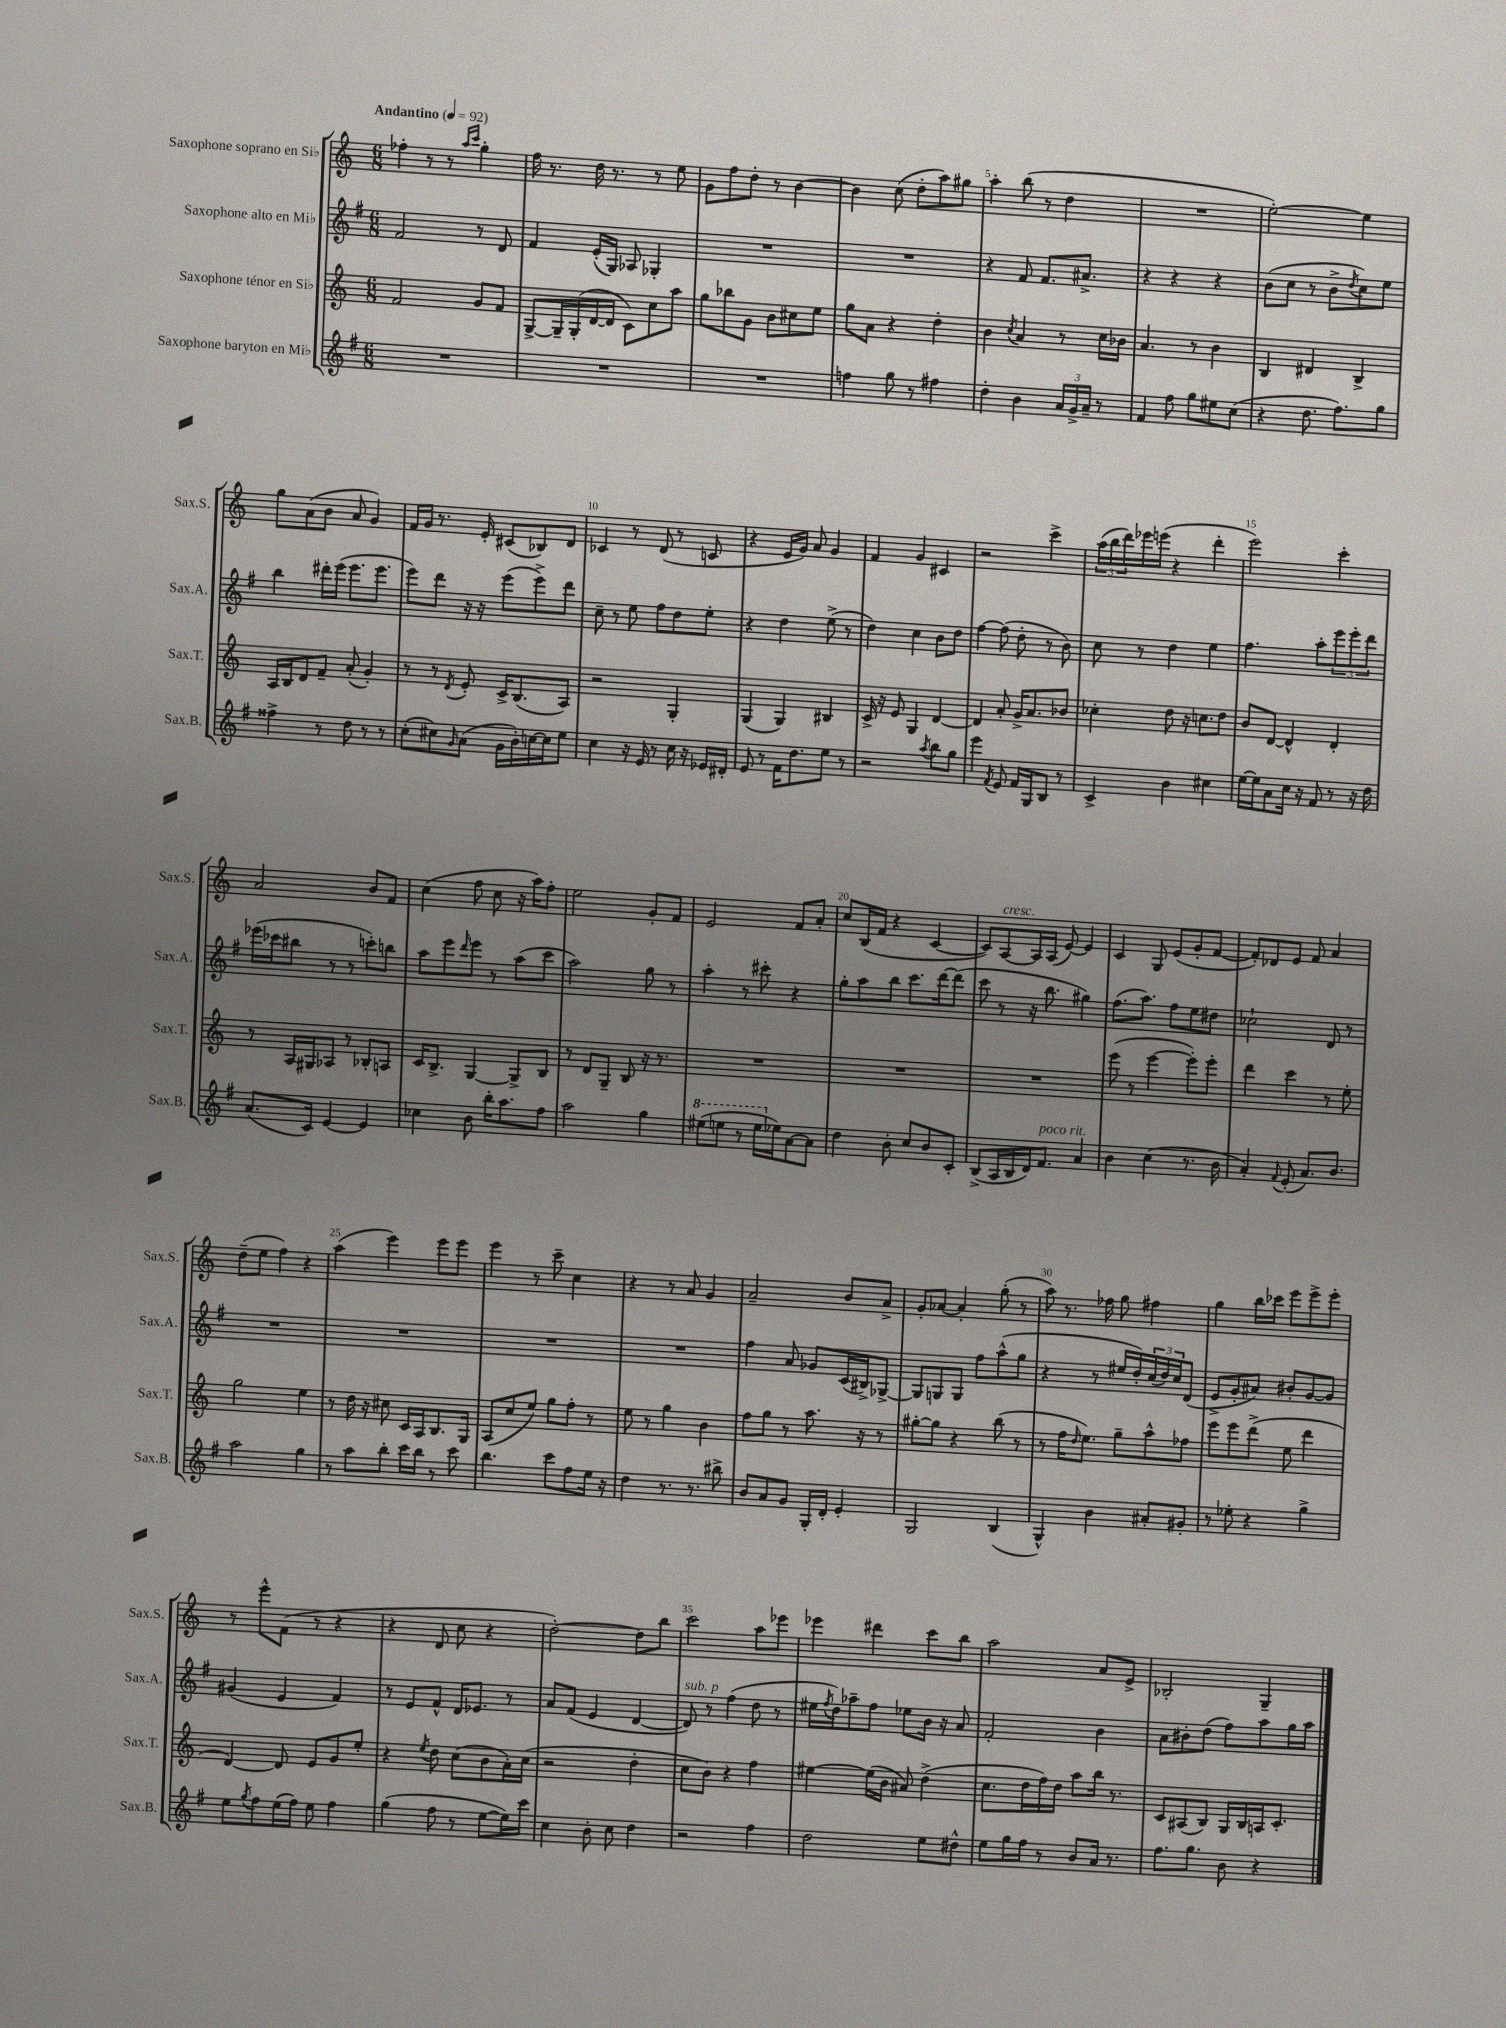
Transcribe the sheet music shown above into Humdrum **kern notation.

**kern	**kern	**kern	**kern
*staff4	*staff3	*staff2	*staff1
*clefG2	*clefG2	*clefG2	*clefG2
*k[f#]	*k[]	*k[f#]	*k[]
*M6/8	*M6/8	*M6/8	*M6/8
*MM92	*MM92	*MM92	*MM92
2.r	2f/	2f#/	4ff-'\
.	.	.	8r
.	.	.	8r
.	.	.	16qqaa/LL
.	.	.	16qqccc/JJ
.	8g/L	8r	4gg'\
.	8f/J	8d/	.
=	=	=	=
2.r	[8G^/L	4f#/	16ff\
.	.	.	8.r
.	16G~/]L	.	.
.	(16G'/	.	.
.	[16d/	(16e'/LL	16dd\
.	16d/]JJ	16G/JJ)	8.r
.	8c\L)	8A-/	.
.	8cc\	4G-'/	8r
.	8aa\J	.	8ee\
=	=	=	=
2.r	8gg\L	2.r	8g\L
.	8bb-\	.	8ff\
.	8g\J	.	8dd'\J
.	8b\L	.	8r
.	8cc#\	.	[4b\
.	8ee\J	.	.
=	=	=	=
4ff\	8gg\L	2.r	4b\]
.	8a\J	.	.
8gg\	4r	.	(8cc\
8r	.	.	8dd'\L
4ff#\	4dd'\	.	8aa\)
.	.	.	8gg#\J
=	=	=	=
4dd'\	4b\	4r	4aa'\
.	8qcc/	.	.
4b\	4a/	8f#/	(8bb\
.	.	8.f#/L	8r
24a/LL	8r	.	4dd\
24g^/	.	.	.
.	.	8.a#^/J	.
24a~/JJ	.	.	.
8r	16cc\LL	.	.
.	16b-\JJ	.	.
=	=	=	=
4f#/	4.a/	4r	2.r
8ff#\	.	4r	.
8gg\L	8r	.	.
8ee#\	4b\	4r	.
(8cc\J	.	.	.
=	=	=	=
4r	4B/	(8b\L	[2ee'\)
.	.	8cc\J	.
8.dd\	4d#/	8r	.
.	.	8b^\L	.
8.ff#\L)	.	.	.
.	.	8qdd/	.
.	4B^/	8cc\)	4ee\]
8gg\J	.	8ee\J	.
=	=	=	=
4ff##^\	16A/LL	4bb\	8gg\L
.	16B/J	.	.
.	8d/	.	(8a\
8r	8f~/J	16ddd#'\LL	8b\J
.	.	(16eee\JJ	.
8dd\	(8a'/	8.eee\L	8a/
8r	4g'/)	.	4g/)
.	.	8.eee\J	.
8r	.	.	.
=	=	=	=
(8cc'\L	8r	8eee\L)	16f/LL
.	.	.	16g/JJ
8cc#\)	8r	8ddd\J	8.r
16qqg/	8qd/	.	.
(8a\J	8e'/	16r	.
.	.	16r	16e'/
16g\LL	16c^/LK	(8eee\L	(8c#/L
16b'\)	(8.B/	.	.
[16cc\	.	8eee^\)	8B-/)
16cc\]J	.	.	.
8ee\J	8A/J)	8ddd\J	8d/J
=	=	=	=
4cc\	2r	8cc~\	4c-/
.	.	8r	.
16r	.	8ee\	8r
16e/	.	.	.
8r	.	8ff#\L	(8d/
16cc\	4G'/	8dd\	8r
16r	.	.	.
16e-/LL	.	8ee'\J	8c/
16d#'/JJ	.	.	.
=	=	=	=
8e/	(4G/	4r	4r
8r	.	.	.
16f#\LK	4G/)	4dd\	16e/LL
8.dd\	.	.	16g/JJ)
.	.	.	8a/
8ee\J	4B#/	(8ee^\	4g/
8r	.	8r	.
=	=	=	=
2r	16c^/	4dd\)	4f/
.	16r	.	.
.	8e/	.	.
.	4G/	4cc\	4g/
8qaa/	.	.	.
8bb\L	[4d/	8b\L	4c#/
8gg\J	.	8dd\J	.
=	=	=	=
4eee\	4d/]	[4ff#\	2r
8qf#/	.	.	.
8e/	8a'/	(8ff#\]	.
16f#/LL	16g^/LK	8dd'\	.
16G/J	8.a/	.	.
8B/J	.	8r	4ccc^\
8r	8b-/J	8b\)	.
=	=	=	=
4c^/	4cc-'\	8cc\	(24aa\LL
.	.	.	24bb\
.	.	.	24ddd\)
.	.	8r	16eee-\
.	.	.	(16eee\JJ
4b\	8dd\	4dd\	4r
.	16r	.	.
.	8.cc\L	.	.
4cc#\	.	4ee\	4ddd'\
.	8dd\J	.	.
=	=	=	=
[16ee\LL	8b/L	4.ff#\	2eee\)
16ee\]J	.	.	.
8a\	[8d/J	.	.
16cc\Jk	4d^^/]	.	.
16r	.	.	.
8f#/	.	8aa'\L	.
8r	4d'/	12eee\	4ccc'\
.	.	12eee'\	.
16r	.	.	.
.	.	12ddd\J	.
16dd\	.	.	.
=	=	=	=
(8.a/L	8r	(16eee-\LL	2a/
.	.	16ccc-\J	.
.	16A/LL	8bb#\J	.
16c/Jk)	16G#/J	.	.
[4e/	8A-/J	8r	.
.	8r	8r	.
4e/]	8B-'/L	8ccc'\L)	8b/L
.	8A/J	8bb\J	8f/J
=	=	=	=
4cc-\	16c/LK	8aa\L	(4cc\
.	8.B^/J	.	.
.	.	8eee\	.
.	.	16qqddd/	.
8b\	[4G/	8eee\J	8ff\
16bb'\LK	.	8r	8cc\
8.aa\	.	.	.
.	8G^/]L	(8aa\L	16r
.	.	.	16aa\LK)
8ff#\J	8B/J	8ccc\J	8ff'\J
=	=	=	=
2aa\	8r	2aa\)	2ee\
.	8d/L	.	.
.	8G~/J	.	.
.	8B/	.	.
4gg\	16r	8gg\	8g'/L
.	8.r	.	.
.	.	8r	8f/J
=	=	=	=
(8eee#\L	2.r	4aa'\	2e/
8eee\J	.	.	.
8r	.	8r	.
16eee\LL	.	8ccc#'\	.
16ee-\J)	.	.	.
[8a\	.	4r	8f/L
8a\]J	.	.	8a'/J
=	=	=	=
4dd\	2.r	8gg'\L	8cc/L
.	.	8aa\	(16B/L
.	.	.	16f/JJ
8b'\	.	8bb\J	4r
8cc/L	.	8.ccc\L	.
8b/	.	.	[4c/
.	.	[16ddd\k	.
8c'/J	.	(8ddd\]J	.
=	=	=	=
(8B^/L	2.r	8ccc\	8c/]L)
16A/L	.	8r	[8A/
16B/	.	.	.
16d/J)	.	16r	16A/]L
8.f#/J	.	8.bb\	(16A/JJ
.	.	.	[8e/)
4a/	.	4gg#\)	4e/]
=	=	=	=
4b\	(8eee\	(8.ff#\L	4c/
.	8r	.	.
.	.	8.aa\J)	.
(4cc\	[4eee\	.	8G/
.	.	8ff#\L	(8e/L
8.r	8eee'\]L)	8ee\	8g'/
.	8eee'\J	8dd#\J	[8f/J
16b\	.	.	.
=	=	=	=
4a'/)	4ddd\	2cc-`\	8f'/]L)
.	.	.	8d-/
8qqf#/	.	.	.
(8e'/	4ccc\	.	8e/J
8.a/L)	.	.	8f/
.	8r	8d/	4a/
8.b/J	.	.	.
.	8ee'\	8r	.
=	=	=	=
2aa\	2gg\	2.r	(8dd~\L
.	.	.	8ee\J
.	.	.	4ff\)
4gg\	4ee\	.	4r
=	=	=	=
8r	8r	2.r	(4aa\
8aa\L	16dd\	.	.
.	16r	.	.
8bb'\J	8cc#\	.	4eee\)
16ccc\LL	16c/LL	.	.
16bb\JJ	16A/J	.	.
8r	8.B/	.	8eee\L
8ccc\	.	.	8eee\J
.	16G/Jk	.	.
=	=	=	=
4.bb\	(8A/L	2.r	4eee\
.	8cc/	.	.
.	8ee/J)	.	8r
8ccc\L	8gg\L	.	8ccc~\
8ff#\	8ff'\J	.	4cc\
16ee\Jk	8r	.	.
16r	.	.	.
=	=	=	=
4dd\	8ee\	2.r	4r
.	8r	.	.
8.r	4gg\	.	8r
.	.	.	8a/
8.r	.	.	.
.	4b\	.	4g/
8bb#^\	.	.	.
=	=	=	=
8b/L	8ff\L	4ff#\	2a~/
8a/	8gg\J	.	.
8g/J	8r	8a/	.
16G'/LL	8.aa\	8g-/L	.
16d'/JJ	.	.	.
4e'/	.	(16c/L	8b/L
.	16r	16B#^/J)	.
.	8r	[8G-^/J	8a^/J
=	=	=	=
2G/	[8gg#'\L	8G-/]L	8g'/L
.	8gg#\]J	8G/	[8a-/J
.	4r	8G/J	4a-'/]
.	.	8ff#\L	.
(4B/	(8bb\	(8aa^^\	(8gg'\
.	8r	8gg\J	8r
=	=	=	=
4G^^/)	8r	4r	8aa\)
.	16ff\LK	.	8.r
.	16qqdd/	.	.
.	8.ee\J)	.	.
4b\	.	8r	.
.	.	.	16ff-\
.	8gg~\L	16ee#/LL	8gg\
.	.	16dd'/)	.
8a#'/L	8aa^^\	(24cc/	4ff#\
.	.	24dd/)	.
.	.	24cc/J	.
8g#'/J	8ff-\J	(8d/J	.
=	=	=	=
8r	8eee\L	8e^/L	4gg\
8ee-'\	8eee\	8g'/	.
4r	(8ddd^\J	8a#/J)	16bb\LL
.	.	.	16ccc-\JJ
.	8ee\	8b#'/L	8eee\L
4gg^\	4ddd\	[8g/	8eee^\
.	.	8g/]J	8eee'\J
=	=	=	=
8ee\L	[4d/)	(4g#/	8r
8qgg/	.	.	.
8ff#\	.	.	8eee^^\L
(16ee\L	8d/]	4e/	(8f\J
16ff#\JJ)	.	.	.
8ee\	8e/L	.	8r
4ff#\	8g/	4f#/)	4r
.	8ee'/J	.	.
=	=	=	=
(4gg\	4r	8r	4r
.	.	8e/L	.
.	8qee/	.	.
8ff#\	8dd\	8f#^^/J	8d/
8r	(8cc\L	16d/LK	8cc\
.	.	8.e-/J	.
[8ee\L	8b\	.	4r
16ee\]L)	16a'\L)	8r	.
16ccc\JJ	(16cc\JJ	.	.
=	=	=	=
4cc\	2r	8a/L	[2dd'\)
.	.	(8f#/J	.
8b'\	.	4e/	.
8cc\	.	.	.
4dd\	4dd'\	[4d/	8dd\]L
.	.	.	8bb\J
=	=	=	=
2r	8cc\L	8d/])	2ccc\
.	8b\J)	8r	.
.	4r	(4ff#\	.
4ff#\	4ff\	8dd\	8aa\L
.	.	8r	8eee-\J
=	=	=	=
2dd\	[4ee#\	16ee#\LL	4eee-\
.	.	8qff#/	.
.	.	16dd\J)	.
.	.	8aa-~\	.
.	(16ee#\]LL	8ff#\J	4ddd#\
.	16b\JJ	.	.
.	8a#/)	8ee-\L	.
8ee\L	(4dd^\	16b\Jk	8ccc\L
.	.	16r	.
8dd#^^\J	.	8a/	8bb\J
=	=	=	=
8ee\L	8.cc\L	2f#'/	2aa\
16gg\L	.	.	.
16ff#\JJ	16dd\L	.	.
8r	16ff\)	.	.
.	16dd\JJ	.	.
8b/L	8aa\L	.	.
16a/Jk	16bb\Jk	4b\	8a/L
8.r	8.r	.	.
.	.	.	8e^/J
=	=	=	=
8.ff#\L	8c/L	8a\L	2B-'/
.	(8A#/	8b#'\	.
8.gg\J	.	.	.
.	8B/J)	(8dd\J	.
8b\	16G/LL	8ff#\L)	.
.	16B/	.	.
4r	16A/J	8aa\	4G~/
.	8.c'/J	.	.
.	.	16gg\L	.
.	.	16aa\JJ	.
==	==	==	==
*-	*-	*-	*-
